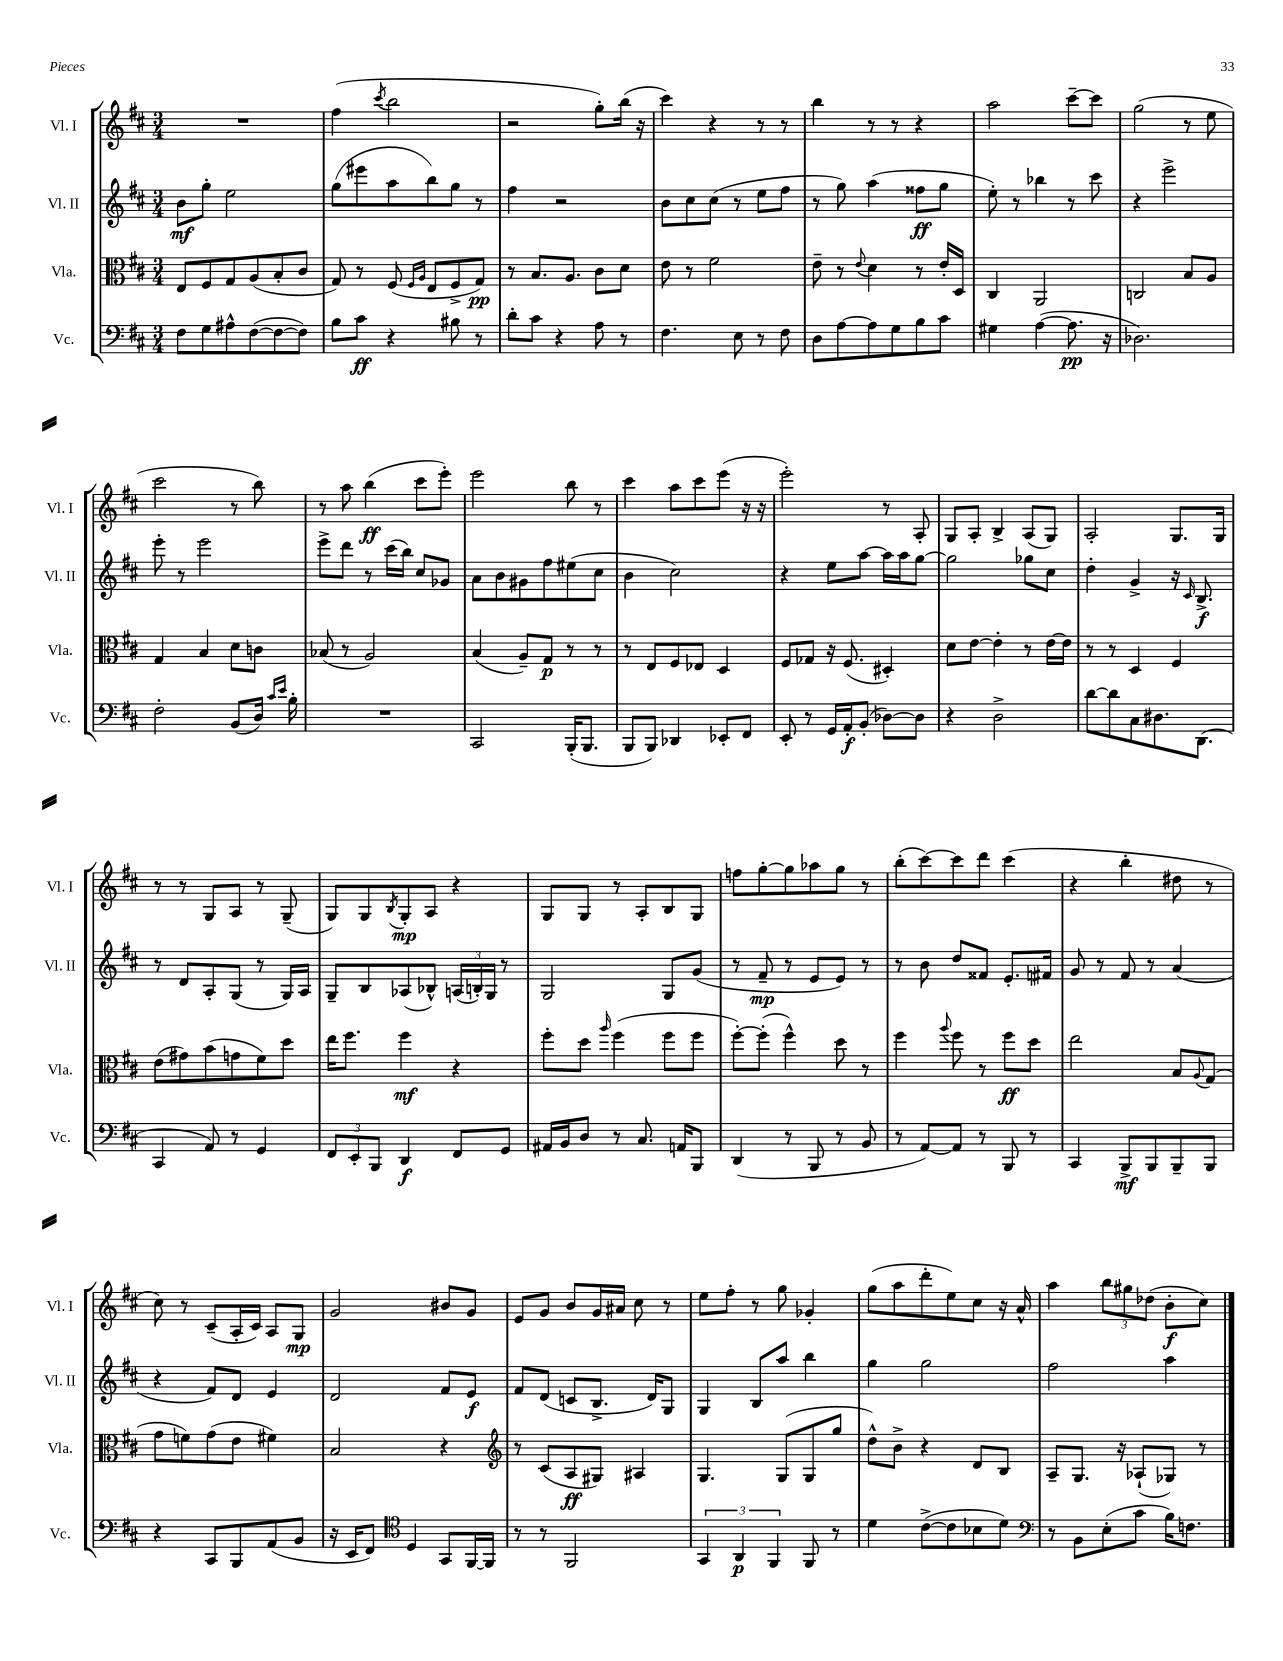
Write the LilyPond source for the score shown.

<<
\new StaffGroup <<
\new Staff = "s0" \with { instrumentName = "Vl. I" shortInstrumentName = "Vl. I" } {
    \clef treble \key d \major \numericTimeSignature \time 3/4
    R2. |
    fis''4( \acciaccatura { cis'''8 } b''2 |
    r2 g''8-.) b''16( r16 |
    cis'''4) r4 r8 r8 |
    b''4 r8 r8 r4 |
    a''2 cis'''8~-- cis'''8 |
    g''2( r8 e''8 |
    cis'''2 r8 b''8) |
    r8 a''8 b''4\ff( cis'''8 e'''8-.) |
    e'''2 b''8 r8 |
    cis'''4 a''8 cis'''8 e'''8( r16 r16 |
    e'''2-.) r8 a8-. |
    g8 a8-. b4-> a8( g8) |
    a2-. g8. g16 |
    r8 r8 g8 a8 r8 g8--( |
    g8) g8 \acciaccatura { b8 } g8-.\mp a8 r4 |
    g8 g8 r8 a8-. b8 g8 |
    f''8 g''8~-. g''8 aes''8 g''8 r8 |
    b''8-.( cis'''8~) cis'''8 d'''8 cis'''4( |
    r4 b''4-. dis''8 r8 |
    cis''8) r8 cis'8--( a16-. cis'16) a8 g8\mp |
    g'2 bis'8 g'8 |
    e'8 g'8 b'8 g'16 ais'16 cis''8 r8 |
    e''8 fis''8-. r8 g''8 ges'4-. |
    g''8( a''8 d'''8-. e''8) cis''8 r16 a'16-^ |
    a''4 \tuplet 3/2 { b''8 gis''8 des''8( } b'8-.\f cis''8) \bar "|." |
}
\new Staff = "s1" \with { instrumentName = "Vl. II" shortInstrumentName = "Vl. II" } {
    \clef treble \key d \major \numericTimeSignature \time 3/4
    b'8\mf g''8-. e''2 |
    g''8( eis'''8 a''8 b''8) g''8 r8 |
    fis''4 r2 |
    b'8 cis''8 cis''8( r8 e''8 fis''8 |
    r8 g''8) a''4( fisis''8\ff g''8 |
    e''8-.) r8 bes''4 r8 cis'''8 |
    r4 e'''2-> |
    e'''8-. r8 e'''2 |
    e'''8-> d'''8 r8 cis'''16( b''16) cis''8 ges'8 |
    a'8 b'8 gis'8 fis''8 eis''8( cis''8 |
    b'4 cis''2) |
    r4 e''8 a''8~ a''16 a''16 g''8~ |
    g''2 ges''8 cis''8 |
    d''4-. g'4-> r16 \grace { cis'16 } b8.->\f |
    r8 d'8 a8-. g8( r8 g16) a16 |
    g8-- b8 aes8( bes8-^) \tuplet 3/2 { a16( b16-.) g16 } r8 |
    g2 g8 g'8( |
    r8 fis'8--\mp r8 e'8 e'8) r8 |
    r8 b'8 d''8 fisis'8 e'8.-. fis'16 |
    g'8 r8 fis'8 r8 a'4( |
    r4 fis'8) d'8 e'4 |
    d'2 fis'8 e'8\f |
    fis'8 d'8( c'8 b8.-> d'16) g8 |
    g4 b8 a''8 b''4 |
    g''4 g''2 |
    fis''2 a''4 \bar "|." |
}
\new Staff = "s2" \with { instrumentName = "Vla." shortInstrumentName = "Vla." } {
    \clef alto \key d \major \numericTimeSignature \time 3/4
    e8 fis8 g8 a8( b8-. cis'8 |
    g8) r8 fis8( \grace { fis16 a16 } e8 fis8-> g8\pp) |
    r8 b8. a8. cis'8 d'8 |
    e'8 r8 fis'2 |
    e'8-- r8 \appoggiatura { e'8 } d'4 r8 e'16-. d16 |
    cis4 a,2 |
    c2 b8 a8 |
    g4 b4 d'8 c'8 |
    bes8( r8 a2) |
    b4( a8--) g8\p r8 r8 |
    r8 e8 fis8 ees8 d4 |
    fis8 ges8 r16 fis8.( dis4-.) |
    d'8 e'8~ e'4-. r8 e'16~ e'16 |
    r8 r8 d4 fis4 |
    e'8( gis'8) b'8( g'8 fis'8) d''8 |
    e''16 fis''8. fis''4\mf r4 |
    fis''8-. d''8 \grace { a''16 } fis''4( fis''8 fis''8 |
    fis''8~-.) fis''8-.( fis''4-^) d''8 r8 |
    fis''4 \appoggiatura { a''8 } fis''8 r8 fis''8\ff d''8 |
    e''2 b8 \appoggiatura { a8 } g8( |
    g'8 f'8) g'8( e'8 fis'4) |
    b2 r4 |
    \clef treble r8 cis'8( a8\ff gis8) ais4 |
    g4. g8( g8 g''8 |
    d''8-^) b'8-> r4 d'8 b8 |
    a8-- g8. r16 aes8-!( ges8) r8 \bar "|." |
}
\new Staff = "s3" \with { instrumentName = "Vc." shortInstrumentName = "Vc." } {
    \clef bass \key d \major \numericTimeSignature \time 3/4
    fis8 g8 ais8-^ fis8~( fis8~ fis8) |
    b8 cis'8\ff r4 bis8 r8 |
    d'8-. cis'8 r4 a8 r8 |
    fis4. e8 r8 fis8 |
    d8 a8~ a8 g8 b8 cis'8 |
    gis4 a4~( a8.\pp r16 |
    des2.) |
    fis2-. b,8( d16) \grace { cis'16 e'16 } b16-. |
    R2. |
    cis,2 b,,16-.( b,,8. |
    b,,8 b,,8) des,4 ees,8-. fis,8 |
    e,8-. r8 g,16 a,16-.\f b,8-.( des8~) des8 |
    r4 d2-> |
    d'8~ d'8 cis8 dis8. d,8.( |
    cis,4 a,8) r8 g,4 |
    \tuplet 3/2 { fis,8 e,8-. b,,8 } d,4\f fis,8 g,8 |
    ais,16 b,16 d8 r8 cis8. a,16 b,,8 |
    d,4( r8 b,,8 r8 b,8 |
    r8 a,8~) a,8 r8 b,,8 r8 |
    cis,4 b,,8->\mf b,,8 b,,8-- b,,8 |
    r4 cis,8 b,,8 a,8( b,8 |
    r16 e,16 fis,8) \clef tenor d4 g,8 fis,16~ fis,16 |
    r8 r8 fis,2 |
    \tuplet 3/2 { g,4 a,4\p fis,4 } fis,8 r8 |
    d'4 cis'8~->( cis'8 bes8 d'8) |
    \clef bass r8 b,8 e8-.( cis'8 b16) f8. \bar "|." |
}
>>
>>
\layout { \context { \Score \remove "Bar_number_engraver" } }
